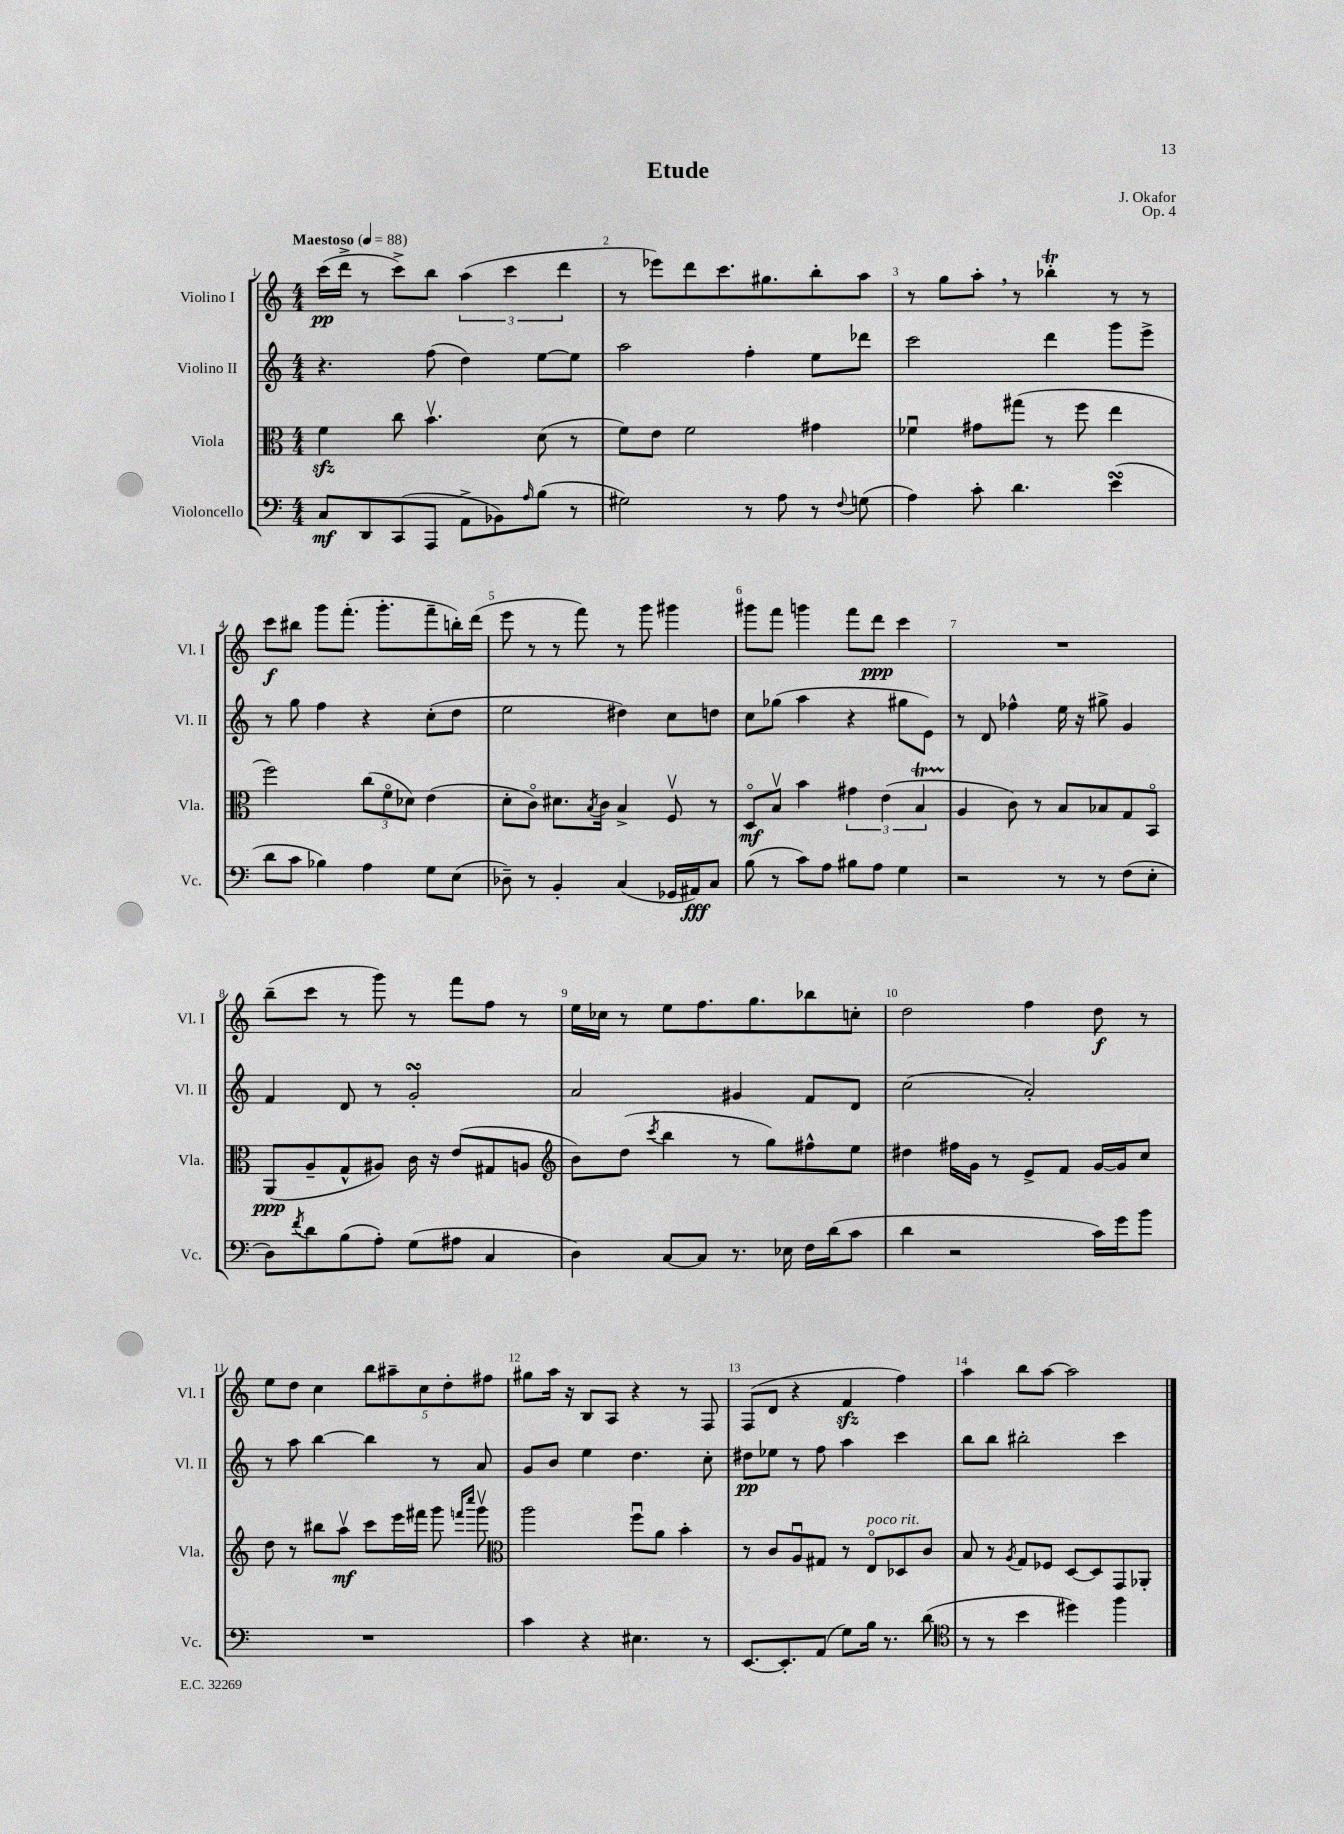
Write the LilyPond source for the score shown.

\header { title = "Etude" composer = "J. Okafor" opus = "Op. 4" }
<<
\new StaffGroup <<
\new Staff = "s0" \with { instrumentName = "Violino I" shortInstrumentName = "Vl. I" } {
    \clef treble \key c \major \numericTimeSignature \time 4/4 \tempo "Maestoso" 4 = 88
    c'''16\pp( d'''16-> r8 c'''8->) b''8 \tuplet 3/2 { a''4( c'''4 d'''4 } |
    r8 ees'''8) d'''8 c'''8. gis''8. b''8-. a''8 |
    r8 g''8 a''8-. \breathe r8 bes''4-.\trill r8 r8 |
    c'''8\f bis''8 g'''8 f'''8.-.( g'''8.-. f'''8-- b''16-.) d'''16( |
    e'''8 r8 r8 f'''8) r8 g'''8 gis'''4 |
    gis'''8 f'''8 g'''4 f'''8 d'''8\ppp c'''4 |
    R1 |
    b''8--( c'''8 r8 g'''8) r8 f'''8 f''8 r8 |
    e''16 ces''16 r8 e''8 f''8. g''8. bes''8 c''8-. |
    d''2 f''4 d''8\f r8 |
    e''8 d''8 c''4 \tuplet 5/4 { b''8 ais''8-- c''8 d''8-. fis''8 } |
    gis''8 a''16 r16 b8 a8 r4 r8 f8 |
    f8( d'8 r4 f'4\sfz f''4) |
    a''4 b''8 a''8~ a''2 \bar "|." |
}
\new Staff = "s1" \with { instrumentName = "Violino II" shortInstrumentName = "Vl. II" } {
    \clef treble \key c \major \numericTimeSignature \time 4/4
    r4. f''8( d''4) e''8~ e''8 |
    a''2 f''4-. e''8 des'''8 |
    c'''2 d'''4 g'''8 e'''8-> |
    r8 g''8 f''4 r4 c''8-.( d''8 |
    e''2 dis''4) c''8 d''8 |
    c''8 ges''8( a''4 r4 gis''8 e'8) |
    r8 d'8 fes''4-^ e''16 r16 gis''8-> g'4 |
    f'4 d'8 r8 g'2-.\turn |
    a'2 gis'4 f'8 d'8 |
    c''2( a'2-.) |
    r8 a''8 b''4~ b''4 r8 a'8 |
    g'8 b'8 e''4 d''4. c''8-. |
    dis''8\pp ees''8 r8 f''8 a''4 c'''4 |
    b''8 b''8 bis''2-. c'''4 \bar "|." |
}
\new Staff = "s2" \with { instrumentName = "Viola" shortInstrumentName = "Vla." } {
    \clef alto \key c \major \numericTimeSignature \time 4/4
    f'4\sfz c''8 b'4.\upbow d'8( r8 |
    f'8) e'8 f'2 gis'4 |
    fes'4\downbow gis'8 gis''8( r8 f''8 e''4 |
    f''2) \tuplet 3/2 { c''8( f'8\flageolet des'8) } e'4( |
    d'8-. c'8\flageolet) dis'8. \acciaccatura { b8 } c'16 b4-> f8\upbow r8 |
    d8\flageolet\mf b8\upbow b'4 \tuplet 3/2 { gis'4 e'4( b4\startTrillSpan } |
    a4\stopTrillSpan c'8) r8 b8 bes8 g8 b,8\flageolet |
    a,8\ppp( a8-- g8-^ ais8) c'16 r16 e'8( gis8 a8 |
    \clef treble b'8) d''8( \acciaccatura { c'''8 } b''4 r8 g''8) fis''8-^ e''8 |
    dis''4 fis''16 g'16 r8 e'8-> f'8 g'16~ g'16 c''8 |
    d''8 r8 bis''8 a''8\upbow\mf c'''8 e'''16 fis'''16 g'''8 \grace { f'''16 c''''16 } g'''8\upbow |
    \clef alto a''2 f''8\downbow a'8 b'4-. |
    r8 c'8 a8\downbow gis8 r8 e8\flageolet^\markup { \italic "poco rit." } des8 c'8 |
    b8 r8 \acciaccatura { a8 } g8 fes8 d8~ d8 g,8 aes,8-. \bar "|." |
}
\new Staff = "s3" \with { instrumentName = "Violoncello" shortInstrumentName = "Vc." } {
    \clef bass \key c \major \numericTimeSignature \time 4/4
    c8\mf d,8 c,8( a,,8 a,8-> bes,8) \grace { a16 } b8( r8 |
    gis2) r8 a8 r8 \appoggiatura { f8 } g8( |
    a4) c'8-. d'4. e'4\turn( |
    d'8 c'8 bes4) a4 g8 e8( |
    des8--) r8 b,4-. c4( ges,16 ais,16\fff) c8 |
    b8( r8 c'8) a8 bis8 a8 g4 |
    r2 r8 r8 f8( e8-. |
    d8) \acciaccatura { f'8 } d'8 b8( a8-.) g8( ais8 c4 |
    d4) c8~ c8 r8. ees16 f16 d'16( c'8 |
    d'4 r2 c'16) g'16 b'8 |
    R1 |
    c'4 r4 eis4. r8 |
    e,8.~ e,8.-. a,8( g8) b16 r8. d'8( |
    \clef tenor r8 r8 b'4 dis''4) f''4 \bar "|." |
}
>>
>>
\layout { \context { \Score \override BarNumber.break-visibility = ##(#f #t #t) barNumberVisibility = #all-bar-numbers-visible } }
